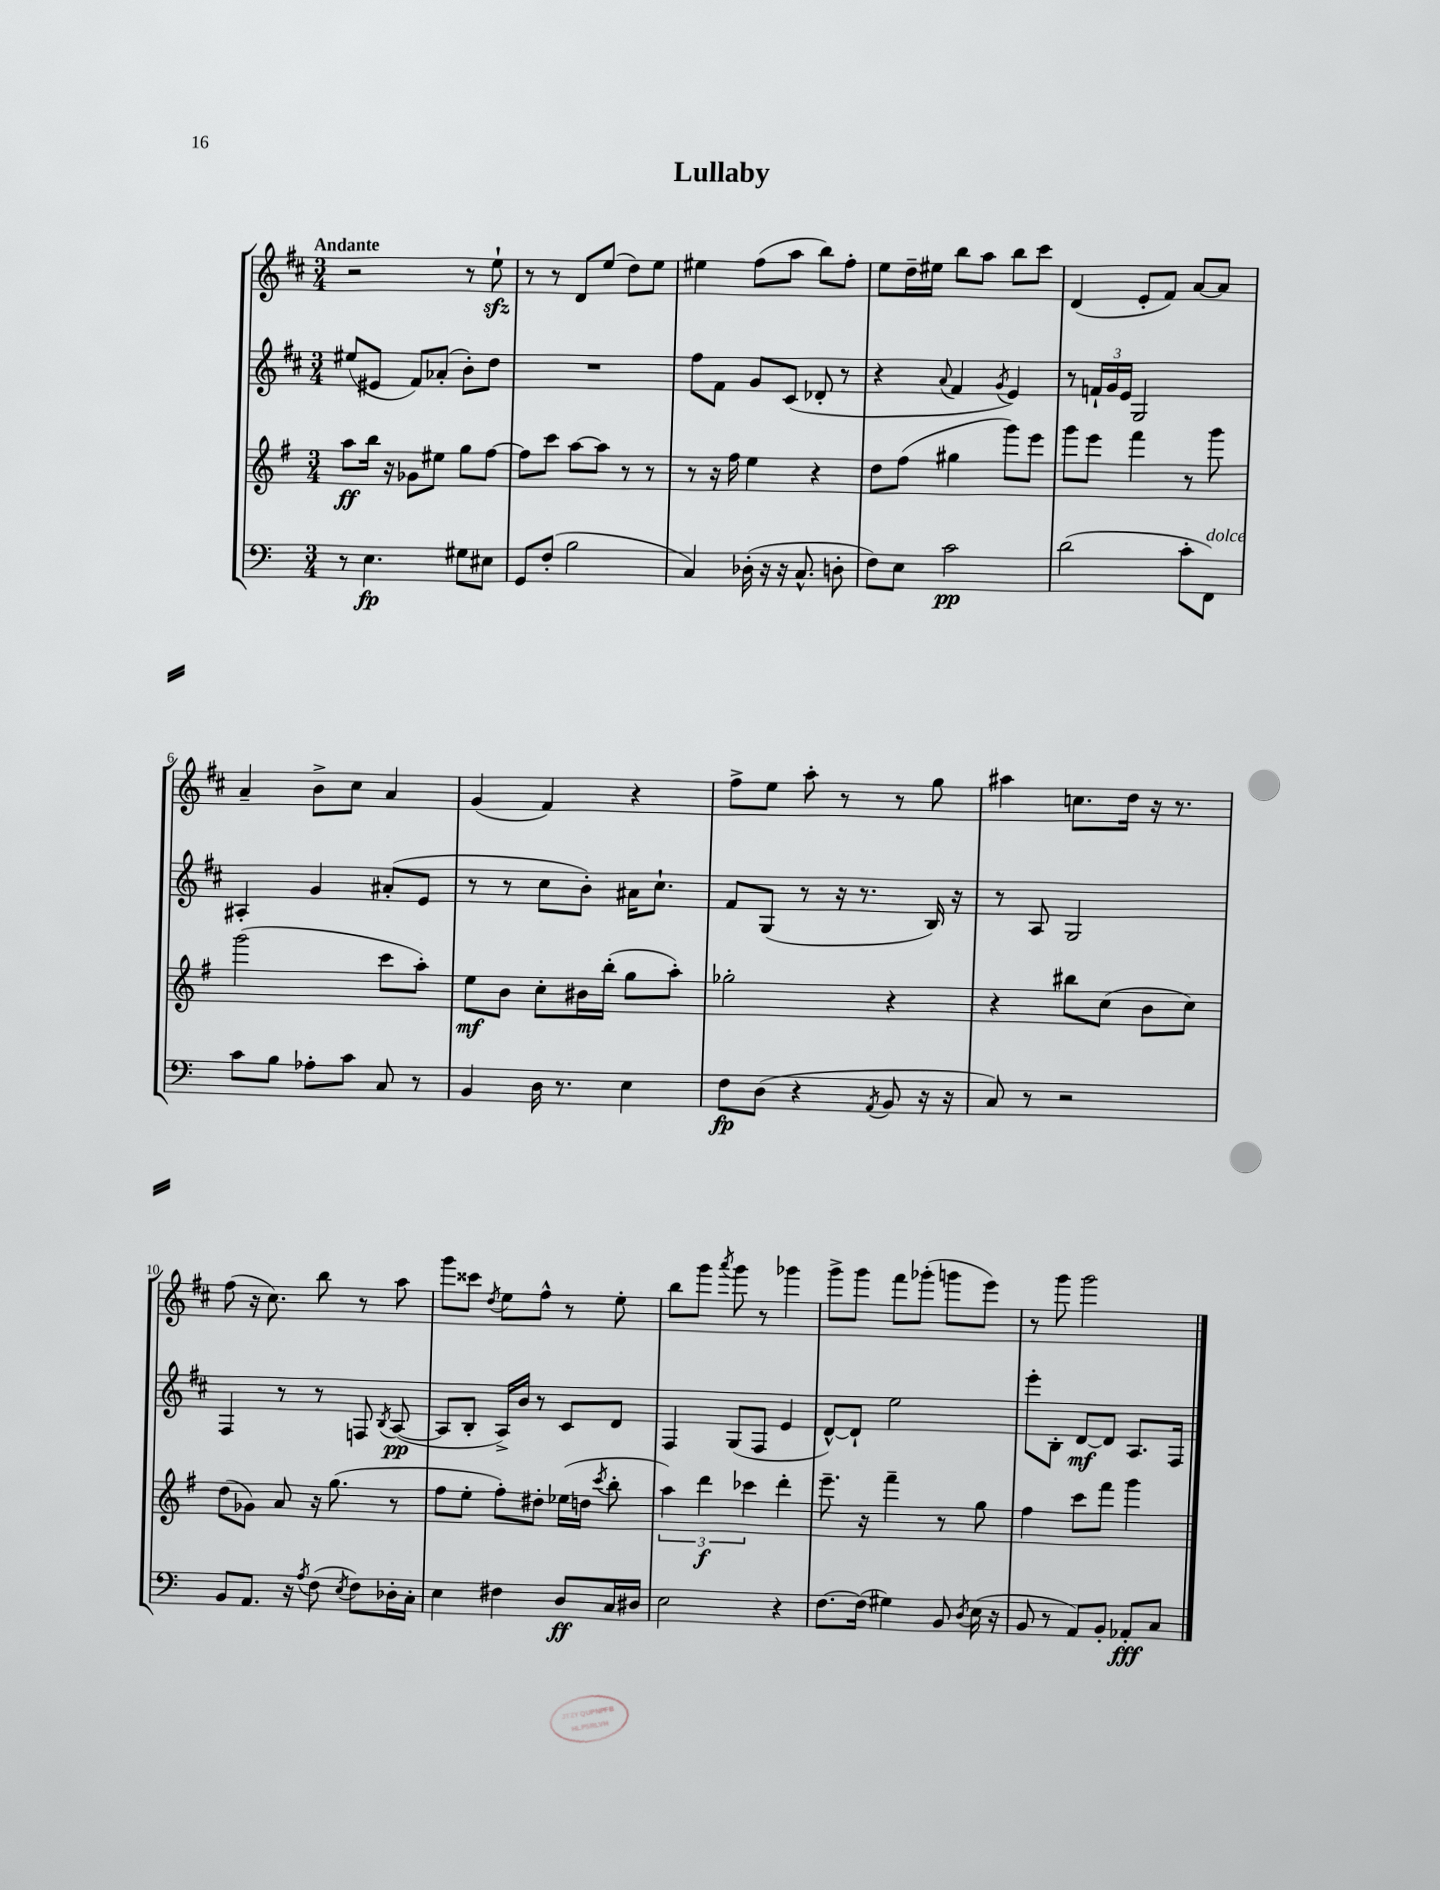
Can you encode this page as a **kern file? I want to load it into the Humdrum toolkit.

**kern	**dynam	**kern	**dynam	**kern	**dynam	**kern
*part4	*part4	*part3	*part3	*part2	*part2	*part1
*staff4	*staff4	*staff3	*staff3	*staff2	*staff2	*staff1
*clefF4	*	*clefG2	*	*clefG2	*	*clefG2
*k[]	*	*k[f#]	*	*k[f#c#]	*	*k[f#c#]
*M3/4	*	*M3/4	*	*M3/4	*	*M3/4
=1	=1	=1	=1	=1	=1	=1
!	!	!	!	!	!	!LO:TX:a:B:t=Andante
8r	.	8aa\L	ff	(8ee#X/L	.	2r
4.E\	fp	16bb\Jk	.	8e#X/J	.	.
.	.	16r	.	.	.	.
.	.	8g-X\L	.	8f#/L)	.	.
.	.	8ee#X\J	.	(8a-X'/J	.	.
8G#X\L	.	8gg\L	.	8b'\L)	.	8r
8E#X\J	.	[8ff#\J	.	8dd\J	.	8eezz`\
=2	=2	=2	=2	=2	=2	=2
8GG/L	.	8ff#\L]	.	2.r	.	8r
(8F'/J	.	8ccc\J	.	.	.	8r
2B\	.	[8aa\L	.	.	.	8d/L
.	.	8aa\J]	.	.	.	(8ee/J
.	.	8r	.	.	.	8dd\L)
.	.	8r	.	.	.	8ee\J
=3	=3	=3	=3	=3	=3	=3
4C/)	.	8r	.	8ff#\L	.	4ee#X\
.	.	16r	.	8f#\J	.	.
.	.	16ff#\	.	.	.	.
(16D-X'\	.	4ee\	.	8g/L	.	(8ff#\L
16r	.	.	.	.	.	.
16r	.	.	.	(8c#/J	.	8aa\J
8.C^^/	.	.	.	.	.	.
.	.	4r	.	8d-X'/	.	8bb\L)
8Dn'\	.	.	.	8r	.	8ff#'\J
=4	=4	=4	=4	=4	=4	=4
8F\L)	.	8dd\L	.	4r	.	8ee\L
8E\J	.	(8ff#\J	.	.	.	16dd~\L
.	.	.	.	.	.	16ee#X\JJ
.	.	.	.	8qqa/	.	.
2c\	pp	4gg#X\	.	4f#/	.	8bb\L
.	.	.	.	.	.	8aa\J
.	.	.	.	8qg/	.	.
.	.	8ggg\L)	.	4e/)	.	8bb\L
.	.	8eee\J	.	.	.	8ccc#\J
=5	=5	=5	=5	=5	=5	=5
(2d\	.	8ggg\L	.	8r	.	(4d/
.	.	8eee\J	.	24fn`/LL	.	.
.	.	.	.	24g/	.	.
.	.	.	.	24e/JJ	.	.
.	.	4fff#\	.	2G/	.	8e'/L
.	.	.	.	.	.	8f#/J)
8c'\L	.	8r	.	.	.	[8a/L
!LO:TX:a:i:t=dolce	!	!	!	!	!	!
8FF\J)	.	8ggg\	.	.	.	8a/J]
!!LO:LB:g=z
=6	=6	=6	=6	=6	=6	=6
8c\L	.	(2ggg\	.	4A#X'/	.	4a~/
8B\J	.	.	.	.	.	.
8A-X'\L	.	.	.	4g/	.	8b^\L
8c\J	.	.	.	.	.	8cc#\J
8C/	.	8ccc\L	.	(8a#X'/L	.	4a/
8r	.	8aa'\J)	.	8e/J	.	.
=7	=7	=7	=7	=7	=7	=7
4BB/	.	8ee\L	mf	8r	.	(4g/
.	.	8b\J	.	8r	.	.
16D\	.	8cc'\L	.	8cc#\L	.	4f#/)
8.r	.	.	.	.	.	.
.	.	16b#X\L	.	8b'\J)	.	.
.	.	(16bb'\JJ	.	.	.	.
4E\	.	8gg\L	.	16a#X\KL	.	4r
.	.	.	.	8.cc#`\J	.	.
.	.	8aa'\J)	.	.	.	.
=8	=8	=8	=8	=8	=8	=8
8F\L	fp	2gg-X'\	.	8f#/L	.	8ff#^\L
(8D\J	.	.	.	(8G/J	.	8ee\J
4r	.	.	.	8r	.	8aa'\
.	.	.	.	16r	.	8r
.	.	.	.	8.r	.	.
8qAA/	.	.	.	.	.	.
8BB/	.	4r	.	.	.	8r
16r	.	.	.	16B/)	.	8gg\
16r	.	.	.	16r	.	.
=9	=9	=9	=9	=9	=9	=9
8C/)	.	4r	.	8r	.	4aa#X\
8r	.	.	.	8A/	.	.
2r	.	8bb#X\L	.	2G/	.	8.ccn\L
.	.	(8cc\J	.	.	.	.
.	.	.	.	.	.	16dd\Jk
.	.	8b\L	.	.	.	16r
.	.	.	.	.	.	8.r
.	.	8cc\J)	.	.	.	.
!!LO:LB:g=z
=10	=10	=10	=10	=10	=10	=10
8BB/L	.	(8dd\L	.	4F#/	.	(8ff#\
8.AA/J	.	8g-X\J)	.	.	.	16r
.	.	.	.	.	.	8.cc#\)
.	.	8a/	.	8r	.	.
16r	.	.	.	.	.	.
8qA/	.	.	.	.	.	.
(8F\	.	16r	.	8r	.	8bb\
.	.	(8.gg\	.	.	.	.
8qE/	.	.	.	.	.	.
8F\L)	.	.	.	8Fn/	.	8r
.	.	.	.	8qB/	.	.
16D-X'\L	.	8r	.	([8A/	pp	8aa\
16C'\JJ	.	.	.	.	.	.
=11	=11	=11	=11	=11	=11	=11
4E\	.	8ff#\L	.	8A/L]	.	8ggg\L
.	.	8ee'\J	.	8B'/J	.	8ccc##X\J
.	.	.	.	.	.	8qdd/
4F#X\	.	8ff#'\L)	.	16A^/LL)	.	8ee\L
.	.	.	.	16b/JJ	.	.
.	.	8dd#X'\J	.	8r	.	8ff#^^\J
8D/L	ff	(16ee-X\LL	.	8c#/L	.	8r
.	.	16ddn\JJ	.	.	.	.
.	.	8qccc/	.	.	.	.
16C/L	.	8bb'\	.	8d/J	.	8ee'\
16D#X/JJ	.	.	.	.	.	.
=12	=12	=12	=12	=12	=12	=12
2E\	.	6aa\)	.	4F#/	.	8bb\L
.	.	.	.	.	.	8ggg\J
.	.	6ddd\	f	.	.	.
.	.	.	.	.	.	8qaaa/
.	.	.	.	(8G/L	.	8ggg\
.	.	6ccc-X\	.	.	.	.
.	.	.	.	8F#/J	.	8r
4r	.	4ddd'\	.	4e/	.	4ggg-X\
=13	=13	=13	=13	=13	=13	=13
[8.F\L	.	8.eee~\	.	[8d^^/L)	.	8ggg^\L
.	.	.	.	8d`/J]	.	8ggg\J
(16F\Jk]	.	16r	.	.	.	.
4G#X\)	.	4fff#~\	.	2ee\	.	8fff#\L
.	.	.	.	.	.	(8ggg-X'\J
8BB/	.	8r	.	.	.	8gggn\L
8qD/	.	.	.	.	.	.
(16E\	.	8gg\	.	.	.	8eee\J)
16r	.	.	.	.	.	.
=14	=14	=14	=14	=14	=14	=14
8BB/	.	4ff#\	.	8eee'\L	.	8r
8r	.	.	.	8B'\J	.	8ggg\
8AA/L)	.	8ccc\L	.	[8d/L	mf	2ggg\
8BB'/J	.	8fff#\J	.	8d/J]	.	.
8AA-X'/L	fff	4ggg\	.	8.A/L	.	.
8C/J	.	.	.	.	.	.
.	.	.	.	16F#/Jk	.	.
==	==	==	==	==	==	==
*-	*-	*-	*-	*-	*-	*-
